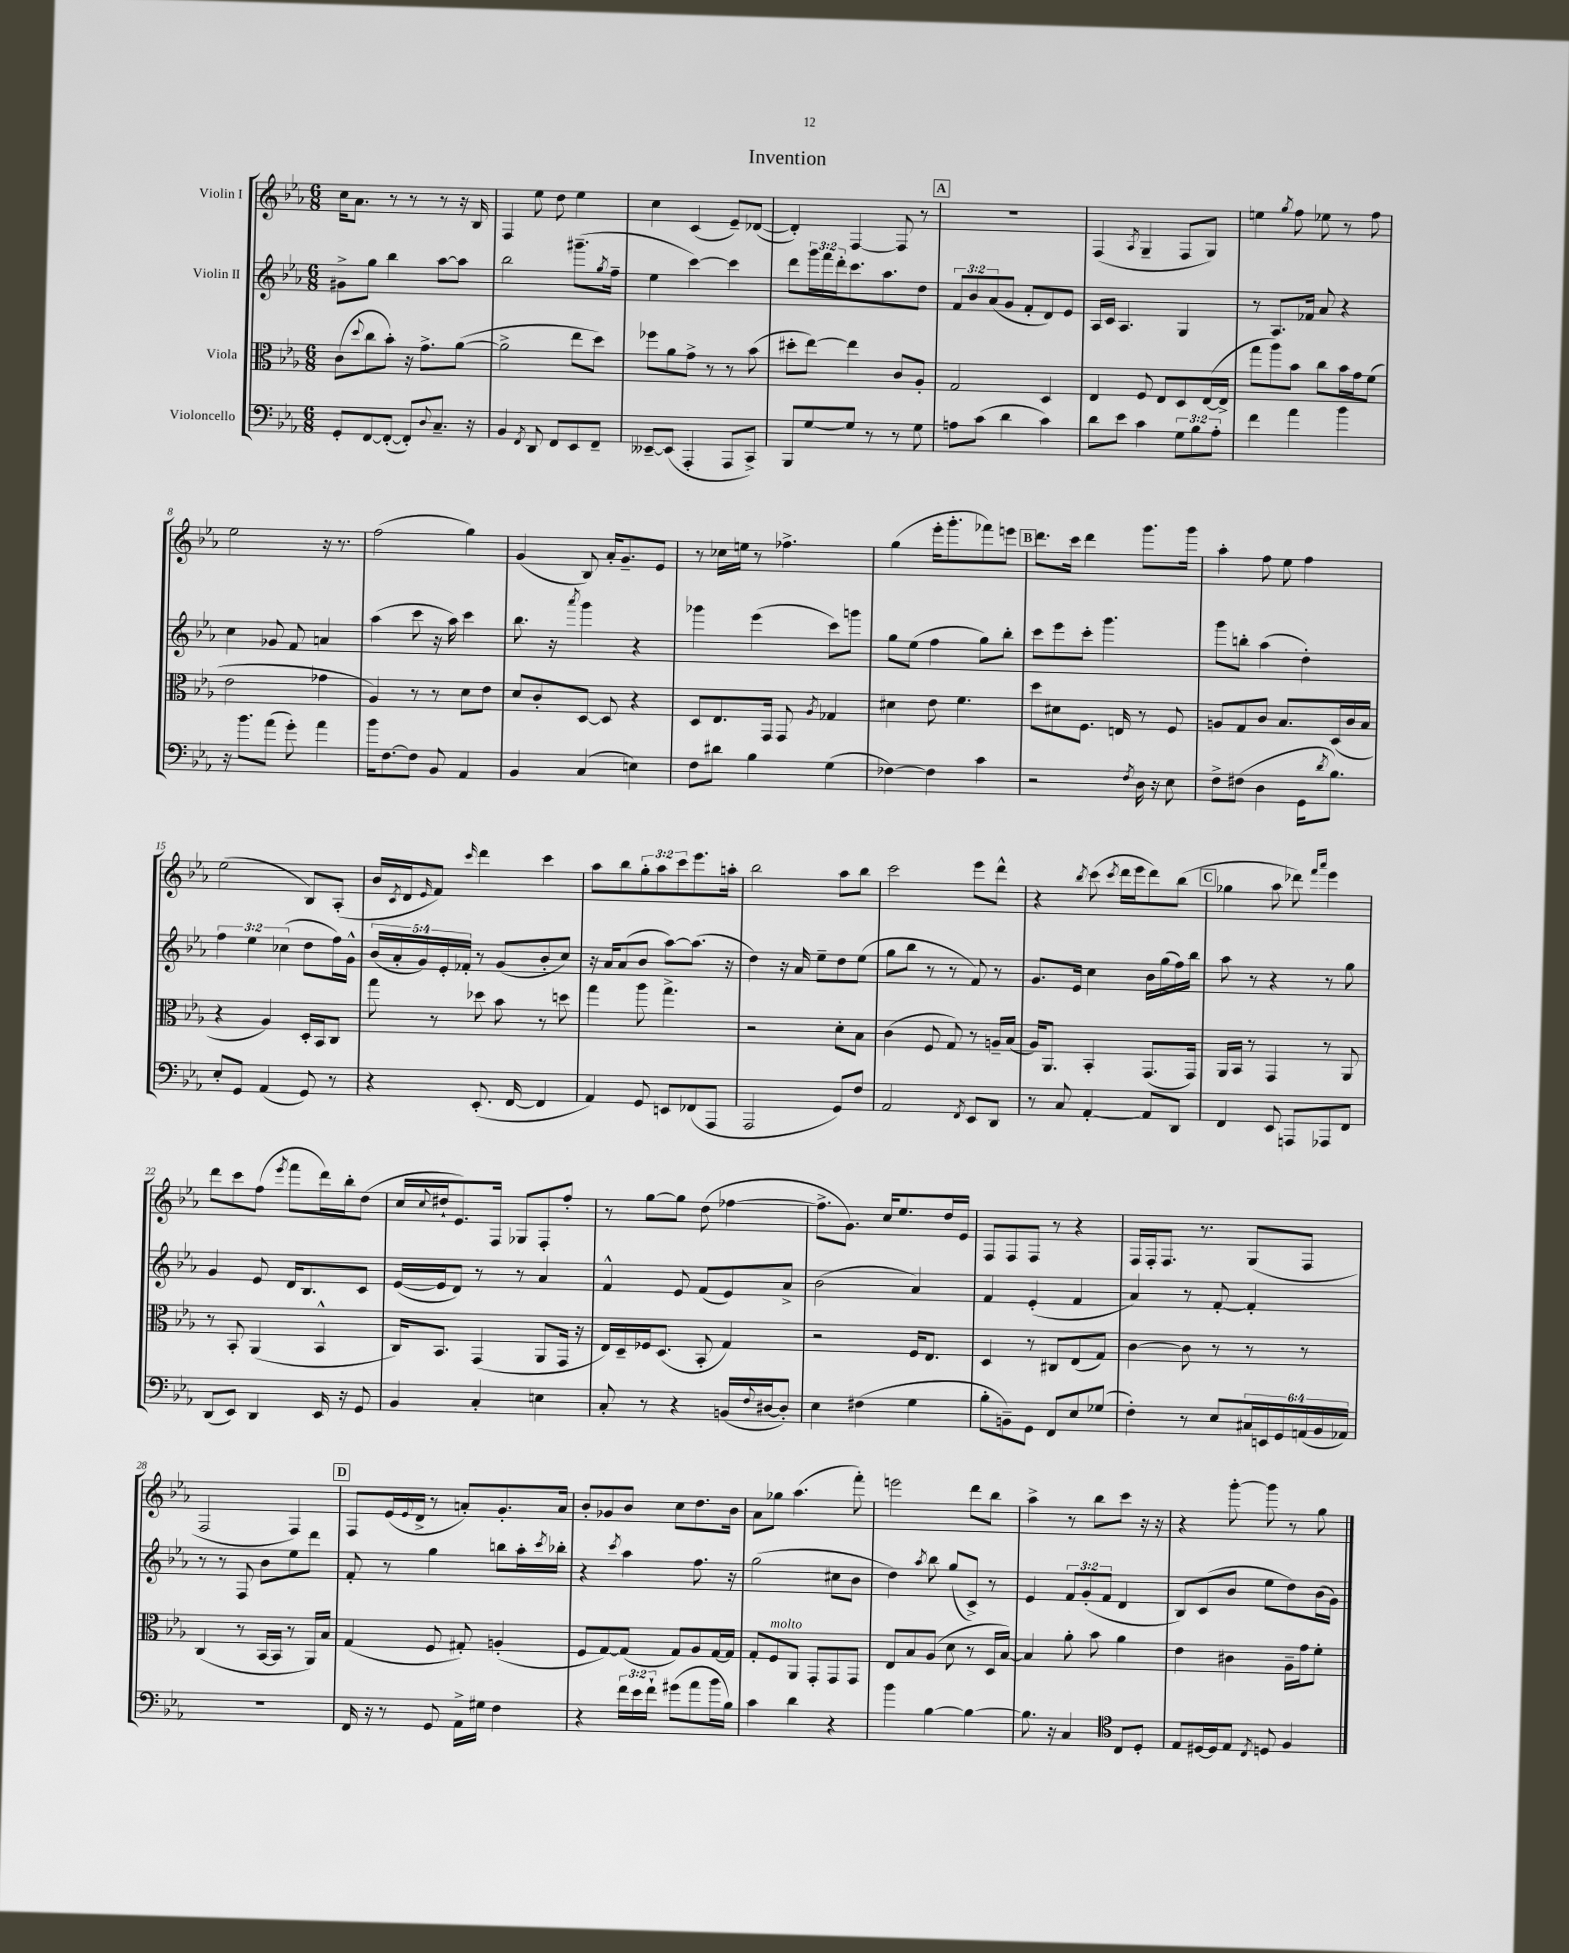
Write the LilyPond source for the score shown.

\header { title = "Invention" }
<<
\new StaffGroup <<
\new Staff = "s0" \with { instrumentName = "Violin I" } {
    \clef treble \key ees \major \numericTimeSignature \time 6/8 \override Staff.TupletNumber.text = #tuplet-number::calc-fraction-text
    c''16 aes'8. r8 r8 r8 r16 bes16 |
    f4 ees''8 d''8 ees''4 |
    c''4 c'4( ees'8--) des'8~( |
    des'4-.) f4~ f8 r8 |
    \mark \markup { \box "A" } R2. |
    f4( \acciaccatura { aes8 } g4-- f8 g8) |
    e''4 \acciaccatura { g''8 } f''8 ees''8 r8 f''8 |
    ees''2 r16 r8. |
    f''2( g''4) |
    g'4( bes8) aes'16-. g'8.-- ees'8 |
    r8 ces''16 e''16 r8 fes''4.-> |
    g''4( ees'''16-. g'''8.-. fes'''8) e'''8 |
    \mark \markup { \box "B" } d'''8. c'''16 d'''4 g'''8. g'''16 |
    aes''4-. f''8 ees''8 f''4 |
    ees''2( bes8) aes8-.( |
    bes'16 \acciaccatura { c'8 } d'16 \grace { ees'16 } f'8) \grace { c'''16 } d'''4 c'''4 |
    aes''8 bes''8 \tuplet 3/2 { g''8-. aes''8 c'''8 } ees'''8. a''16-. |
    bes''2 aes''8 bes''8 |
    c'''2 ees'''8 d'''8-^ |
    r4 \acciaccatura { bes''8 } c'''8( \acciaccatura { c'''8 } d'''16 ees'''16 d'''8) bes''8( |
    \mark \markup { \box "C" } ges''4 aes''8 des'''8) \grace { f'''16 aes'''16 } ees'''4 |
    d'''8 c'''8 f''8( \acciaccatura { ees'''8 } f'''8 d'''16) bes''16-. d''8( |
    c''16 \appoggiatura { c''8 } dis''16-! ees'8.) f16 ges8 f8-. f''8-. |
    r8 g''8~ g''8 d''8( fes''4~ |
    fes''8.-> g'8.) c''16 ees''8. d''16 ees'16 |
    f8 f8 f8 r8 r4 |
    f16 f16-. f8. r8. g8( f8 |
    f2 f4) |
    \mark \markup { \box "D" } f8 ees'16( \appoggiatura { ees'8 } d'16-> r8 a'8-.) g'8.-. a'16 |
    bes'8-. ges'8 bes'8 c''8 d''8. bes'16 |
    aes'8 ges''8 aes''4.( f'''8-.) |
    e'''2 d'''8 bes''8 |
    aes''4-> r8 bes''8 c'''8 r16 r16 |
    r4 g'''8~-. g'''8 r8 g''8 \bar "|." |
}
\new Staff = "s1" \with { instrumentName = "Violin II" } {
    \clef treble \key ees \major \numericTimeSignature \time 6/8 \override Staff.TupletNumber.text = #tuplet-number::calc-fraction-text
    gis'8-> g''8 bes''4 aes''8~ aes''8 |
    bes''2 gis'''8.--( \acciaccatura { g''8 } f''16-- |
    ees''4 c'''4~) c'''4 |
    d'''8 \tuplet 3/2 { g'''16 f'''16 d'''16-. } c'''8. aes''8. d''8 |
    \mark \markup { \box "A" } \tuplet 3/2 { f'8 bes'8 aes'8( } g'8 f'8-. d'8) ees'8 |
    aes16 c'16 aes4. g4 |
    r8 aes8. fes'16 aes'8 r4 |
    c''4 ges'8 f'8 a'4 |
    aes''4( c'''8 r16 aes''16) c'''4 |
    bes''8. r16 \acciaccatura { aes'''8 } g'''4 r4 |
    ges'''4 ees'''4( c'''8) g'''8 |
    g''8 ees''8( f''4 g''8) bes''8-. |
    \mark \markup { \box "B" } c'''8 ees'''8 c'''8-. g'''4. |
    g'''8 b''8-. aes''4( d''4-.) |
    \tuplet 3/2 { f''4 ees''4 ces''4( } d''8 f''16) g'16-^ |
    \tuplet 5/4 { bes'16( aes'16-. g'16) ees'16-. fes'16-. } r8 g'8( bes'8-. c''8) |
    r16 aes'16 aes'8( bes'8 aes''8~) aes''8.( r16 |
    d''4) r16 aes'16 ees''8-- d''8 ees''8( |
    g''8 bes''8 r8 r8 f'8) r8 |
    g'8. ees'16 c''4 bes'16 g''16( f''16) bes''16 |
    \mark \markup { \box "C" } aes''8 r8 r4 r8 g''8 |
    g'4 ees'8 d'16 bes8. c'8 |
    ees'16~( ees'16 d'8) r8 r8 aes'4 |
    f'4-^ ees'8 f'8( ees'8) aes'8-> |
    bes'2( aes'4) |
    f'4 ees'4-.( f'4 |
    aes'4) r8 f'8~-. f'4-. |
    r8 r8 f8 bes'8 ees''8 d'''8 |
    \mark \markup { \box "D" } f'8-. r8 g''4 b''8 aes''16-. \acciaccatura { c'''8 } bes''16-. |
    r4 \acciaccatura { c'''8 } aes''4 f''8. r16 |
    g''2( cis''8 bes'8 |
    d''4) \acciaccatura { aes''8 } bes''8 g''8( c'8->) r8 |
    ees'4 \tuplet 3/2 { f'8 g'8-.( f'8 } d'4 |
    bes8) c'8( bes'8 ees''8 d''8) bes'16( g'16) \bar "|." |
}
\new Staff = "s2" \with { instrumentName = "Viola" } {
    \clef alto \key ees \major \numericTimeSignature \time 6/8
    c'8( \appoggiatura { d''8 } c''8 bes'8-.) r16 g'8.-> aes'8~( |
    aes'2-> ees''8 d''8) |
    fes''8 aes'8 g'8-> r8 r8 bes'8( |
    dis''8-. ees''8~) ees''4 c'8 aes8-. |
    \mark \markup { \box "A" } g2 d4 |
    ees4 f8 ees8 d8 ees16~( ees16-> |
    g''8 aes''8) bes'8 c''8 bes'16 g'16 f'8( |
    ees'2 ges'4 |
    aes4) r8 r8 d'8 ees'8 |
    d'8 c'8-. d8~ d8 r4 |
    d8 ees8. g,16 g,8 \acciaccatura { aes8 } ges4 |
    dis'4 ees'8 f'4. |
    \mark \markup { \box "B" } d''8 dis'8 f8. e16 r8 f8 |
    a8 g8 c'8 bes8. d16( c'16 bes16 |
    r4 aes4) d16-. bes,16 c8 |
    g''8 r8 des''8 bes'8 r8 d''8 |
    g''4 aes''8 g''4.-> |
    r2 d'8-. bes8 |
    c'4( f8 g8) r8 a16-- bes16( |
    aes16) aes,8. bes,4-. g,8.( g,16) |
    \mark \markup { \box "C" } aes,16 bes,16 r8 g,4 r8 aes,8 |
    r8 bes,8-. aes,4( bes,4-^ |
    c16) bes,8. g,4( aes,8 g,16 r16 |
    ees16) d16-- fes16 d8.( bes,8-. g4) |
    r2 f16 ees8. |
    d4 r8 cis8 ees8( g8) |
    c'4~ c'8 r8 r8 r8 |
    c4( r8 bes,16~ bes,16 r8 aes,16) bes16 |
    \mark \markup { \box "D" } g4( f8 gis8-.) a4-.( |
    f8 g8~) g8( g8) aes8 g16~ g16 |
    g8-. f8^\markup { \italic "molto" } aes,8 g,8-. g,8 g,8 |
    ees8 bes8 aes8( d'8 r8 d16 bes16~) |
    bes4 aes'8-. bes'8 aes'4 |
    ees'4 cis'4 aes16-- g'16 f'8-. \bar "|." |
}
\new Staff = "s3" \with { instrumentName = "Violoncello" } {
    \clef bass \key ees \major \numericTimeSignature \time 6/8 \override Staff.TupletNumber.text = #tuplet-number::calc-fraction-text
    g,8-. f,8~ f,8~-.( f,8-.) \appoggiatura { d8 } c8.-- r16 |
    bes,4 \acciaccatura { f,8 } d,8 f,8 ees,8 f,8-- |
    eeses,8~-- eeses,8( aes,,4-. aes,,8 c,8->) |
    bes,,8 g8~ g8 r8 r8 g8 |
    \mark \markup { \box "A" } a8 c'8( d'4 c'4) |
    d'8 ees'8 c'4 \tuplet 3/2 { g8 bes8 aes8-. } |
    f'4 aes'4 bes'4 |
    r16 bes'8. aes'8( g'8-.) aes'4 |
    bes'16 f8.~ f8 bes,8 aes,4 |
    bes,4 c4( e4) |
    f8 dis'8 bes4 g4( |
    fes4~) fes4 c'4 |
    \mark \markup { \box "B" } r2 \acciaccatura { f8 } d16 r16 ees8 |
    f8-> fis8( d4 g,16 \acciaccatura { d'8 } bes8.) |
    ees8-. g,8 aes,4( g,8) r8 |
    r4 ees,8.-.( f,16~ f,4 |
    aes,4) g,8 e,8 fes,8( aes,,8 |
    aes,,2 g,8) f8 |
    aes,2 \acciaccatura { f,8 } ees,8 d,8 |
    r8 c8 aes,4~-. aes,8 d,8 |
    \mark \markup { \box "C" } f,4 ees,8 a,,8 aes,,8 f,8 |
    d,8( ees,8) d,4 ees,16 r16 g,8 |
    bes,4 c4-. e4 |
    c8-. r8 r4 b,16( \appoggiatura { f8 } dis16~ dis8-.) |
    ees4 fis4( g4 |
    bes8-. b,8--) g,8 f,8 ees8 ges8( |
    f4-.) r8 ees8 \tuplet 6/4 { cis16 e,16 g,16 a,16( bes,16 aes,16) } |
    R2. |
    \mark \markup { \box "D" } f,16 r16 r8 g,8 aes,16-> gis16 f4 |
    r4 \tuplet 3/2 { f'16 ees'16 f'16-! } gis'8( aes'8 bes'16 bes16) |
    c'4 d'4 r4 |
    bes'4 bes4~ bes4~ |
    bes8. r16 c4 \clef tenor c8 d8-. |
    ees8 dis16~ dis16 ees8 \acciaccatura { c8 } d8 f4 \bar "|." |
}
>>
>>
